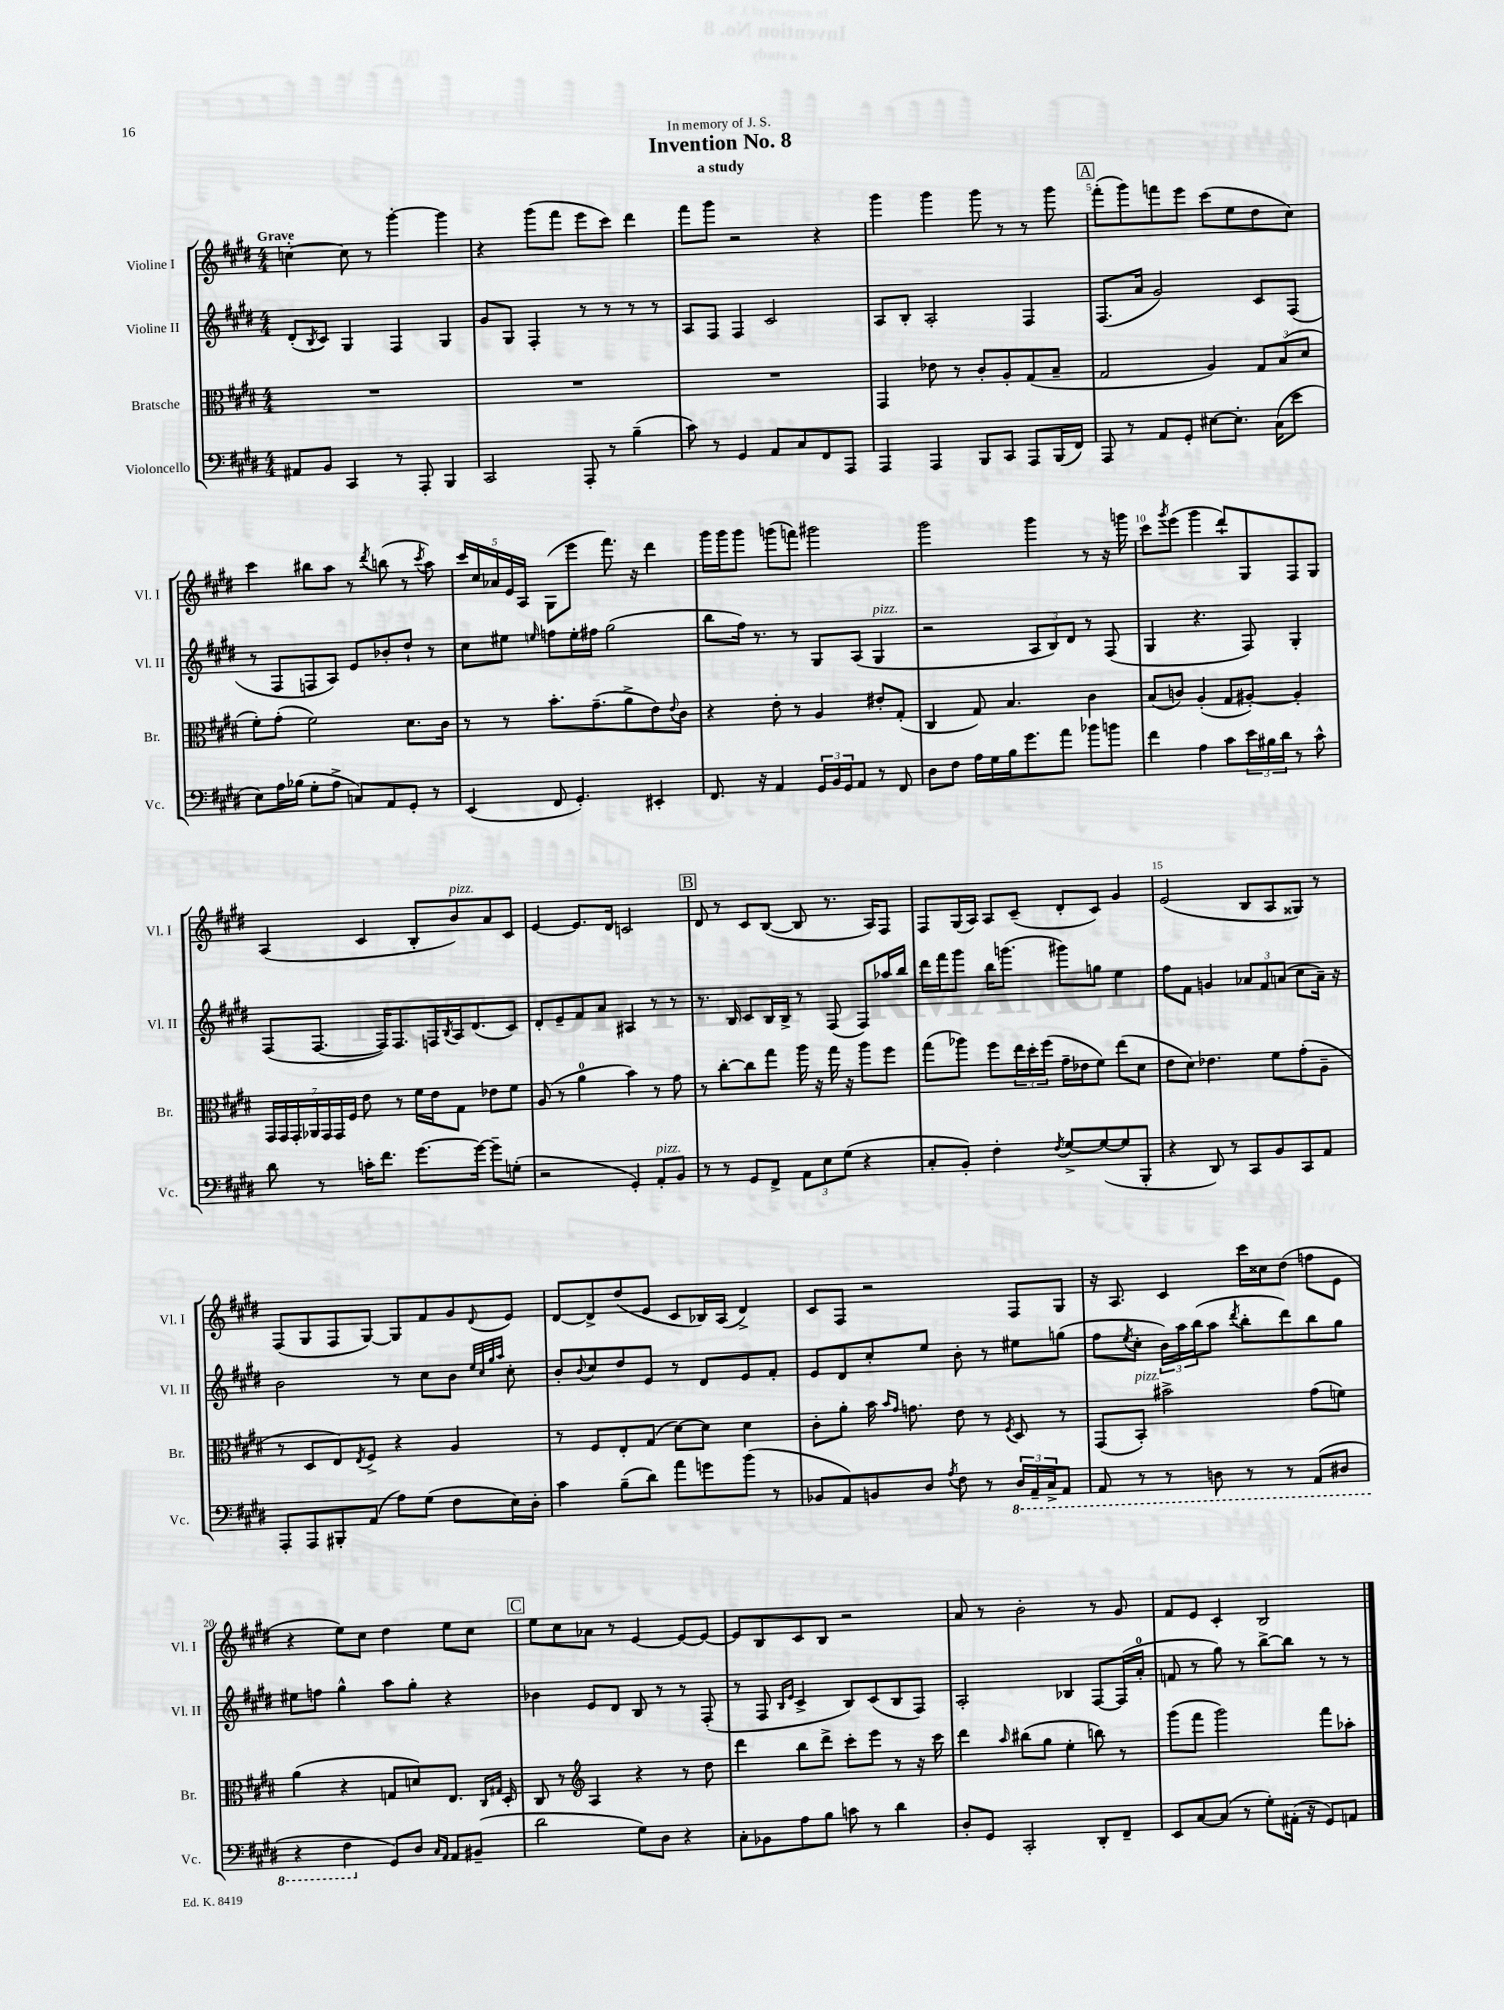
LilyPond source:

\header { title = "Invention No. 8" subtitle = "a study" dedication = "In memory of J. S." }
<<
\new StaffGroup <<
\new Staff = "s0" \with { instrumentName = "Violine I" shortInstrumentName = "Vl. I" } {
    \clef treble \key e \major \numericTimeSignature \time 4/4 \tempo "Grave"
    c''4~-. c''8 r8 gis'''4~-. gis'''4 |
    r4 gis'''8( fis'''8 e'''8 cis'''8) dis'''4 |
    fis'''8 gis'''8 r2 r4 |
    gis'''4 gis'''4 gis'''8 r8 r8 gis'''8 |
    \mark \markup { \box "A" } fis'''8-.( gis'''8) f'''8 e'''8 cis'''8( e''8 dis''8 cis''8) |
    cis'''4 bis''8 a''8 r8 \acciaccatura { dis'''8 } b''8( r8 \acciaccatura { cis'''8 } a''8) |
    \tuplet 5/4 { cis'''16 cis''16 aes'16 e'16 a16 } gis8( e'''8 fis'''8.) r16 dis'''4 |
    gis'''16 gis'''16 gis'''8 g'''8( f'''8) gis'''2 |
    gis'''2 gis'''4 r8 r16 g'''16 |
    cis'''8 \acciaccatura { gis'''8 } e'''8( gis'''4 dis'''8-!) gis8 fis8 gis8 |
    a4( cis'4 b8-. b'8^\markup { \italic "pizz." }) a'8 cis'8 |
    e'4~ e'8. dis'16 c'2 |
    \mark \markup { \box "B" } dis'8 r8 cis'8 b8~( b8 r8. a16) fis8 |
    fis8 gis16( a16) a8 cis'8--( dis'8-. cis'8) gis'4 |
    e'2( b8 a8 gisis8) r8 |
    fis8( gis8 fis8 gis8~) gis8 fis'8 gis'8 \appoggiatura { dis'8 } e'8 |
    dis'8~ dis'8-> dis''8( e'8 cis'8 bes16) a16( dis'4->) |
    cis'8 fis8 r2 fis8 gis8 |
    r16 a8. cis'4 cis'''16 cisis''16 dis''8( f''8 e'8 |
    r4 e''8) cis''8 dis''4 e''8 cis''8 |
    \mark \markup { \box "C" } e''8 cis''8 aes'8 r8 e'4~ e'8~ e'8~ |
    e'8 b8 cis'8 b8 r2 |
    a'8 r8 b'2-. r8 gis'8 |
    fis'8 e'8 cis'4-. b2 \bar "|." |
}
\new Staff = "s1" \with { instrumentName = "Violine II" shortInstrumentName = "Vl. II" } {
    \clef treble \key e \major \numericTimeSignature \time 4/4
    dis'8-.( \acciaccatura { b8 } cis'8) gis4 fis4 gis4 |
    gis'8 gis8 fis4-. r8 r8 r8 r8 |
    a8 fis8 fis4 cis'2 |
    a8 b8-. a2-. fis4 |
    \mark \markup { \box "A" } fis8.( a'16 gis'2) cis'8 fis8( |
    r8 fis8 f8 a8) e'8 bes'8-. dis''8-! r8 |
    cis''8 eis''8 \grace { e''16 } f''8 e''16-. fis''16 gis''2( |
    b''8 fis''16) r8. r8 gis8 a8( gis4^\markup { \italic "pizz." } |
    r2 \tuplet 3/2 { a8 b8) dis'8 } r8 fis8( |
    gis4 r4. fis8) gis4-. |
    fis8( fis8.~ fis16) fis8. f16 \acciaccatura { b8 } a16 dis'8.( cis'8) |
    dis'8-. e'8-- fis'8 a'8 ais4 r8 r8 |
    \mark \markup { \box "B" } r8. b16 cis'8 b16 b16-> r8 fis8( fis8) aes''16 b''16 |
    dis'''16 fis'''16 gis'''8 b''16 g'''8.( gis'''8) g''8 e''4 |
    fis''8 fis'8 g'4 \tuplet 3/2 { aes'8 fis'8 a'8( } cis''8 a'16--) r16 |
    b'2 r8 cis''8 b'8 \grace { e''32 cis''32 gis''32 a''32 } cis''8-. |
    b'8-. \appoggiatura { b'8 } cis''8 dis''8 e'8 r8 dis'8 e'8 fis'8-. |
    e'8 dis'8 cis''8-. e''8 b'8-. r8 eis''8 g''8( |
    fis''8 \acciaccatura { e''8 } cis''8-. \tuplet 3/2 { b'16) a''16 b''16( } a''8 \acciaccatura { dis'''8 } b''8-. dis'''8) b''8 gis''8 |
    eis''8 f''8 gis''4-^ a''8 gis''8-. r4 |
    \mark \markup { \box "C" } bes'4 e'8 dis'8 b8 r8 r8 fis8-.( |
    r8 fis8 \grace { b16 e'16 } cis'4-> b8) cis'8( b8 fis8) |
    a2-. bes4 fis8~ fis16( a'16-0-. |
    f'8 r8 gis''8) r8 b''8~-> b''8 r8 r8 \bar "|." |
}
\new Staff = "s2" \with { instrumentName = "Bratsche" shortInstrumentName = "Br." } {
    \clef alto \key e \major \numericTimeSignature \time 4/4
    R1 |
    R1 |
    R1 |
    gis,4 ees'8 r8 cis'8-. a8-. gis8( b8-- |
    \mark \markup { \box "A" } gis2 a4) \tuplet 3/2 { gis8 b8( dis'8 } |
    fis'8-.) gis'8-.( fis'2) dis'8. cis'16 |
    r8 r8 b'8.-. gis'8.--( a'8-> e'8) \appoggiatura { e'8 } cis'8 |
    r4 e'8-. r8 a4 eis'8-. gis8-.( |
    cis4 gis8) b4. cis'4 |
    b8( c'8) a4-.( gis8 ais8~-.) ais4-. |
    \tuplet 7/4 { gis,16 gis,16 gis,16-. aes,16 gis,16 gis,16 fis16 } e'8 r8 fis'16 e'16 gis8 ees'8 fis'8 |
    a8( r8 a'4-0 b'4) r8 gis'8 |
    \mark \markup { \box "B" } r8 cis''8~-. cis''8 gis''8 a''16 r16 gis''16 r16 a''8 fis''8 |
    gis''8( aes''8) fis''8 \tuplet 3/2 { e''16 dis''16-. fis''16( } gis'16-- ees'16 fis'8) e''8( dis'8 |
    e'8 dis'8) ees'4. fis'8 gis'8-.( a8-- |
    r8 dis8 e8) \acciaccatura { e8 } fis8-> r4 a4 |
    r8 fis8 e8-. gis8( dis'8~) dis'8 dis'4 |
    cis'8-. a'8-. b'16 \grace { b'16 gis'16 } g'8. e'8 r8 \acciaccatura { fis8 } dis8 r8 |
    gis,8( b,8-.^\markup { \italic "pizz." }) bis'2-> gis'8( f'8) |
    a'4( r4 g8 d'8) e8. \grace { cis16 gis16 } dis16-. |
    \mark \markup { \box "C" } cis8 r8 \clef treble a4 r4 r8 dis''8 |
    dis'''4 b''8 dis'''8-> cis'''8-. e'''8 r8 r16 cis'''16 |
    dis'''4 \grace { a''16 } bis''8( gis''8 e''4-. b''8) r8 |
    gis'''8( fis'''8 gis'''2) fis'''8 aes''8-. \bar "|." |
}
\new Staff = "s3" \with { instrumentName = "Violoncello" shortInstrumentName = "Vc." } {
    \clef bass \key e \major \numericTimeSignature \time 4/4
    ais,8 b,8 cis,4 r8 a,,8-. b,,4 |
    cis,2 a,,8-. r8 b4--( |
    cis'8) r8 gis,4 a,8 cis8 fis,8 a,,8 |
    a,,4 a,,4 b,,8 cis,8 a,,8 b,,16( fis,16) |
    \mark \markup { \box "A" } a,,8 r8 a,8 gis,8-. eis8~ eis8.-. cis16( e'8 |
    e8) a16 bes16( gis8-. a8-> c8) a,8 gis,8-. r8 |
    e,4( fis,8 gis,4.-.) eis,4-. |
    fis,8. r16 a,4 \tuplet 3/2 { gis,16 b,16 gis,16 } a,8 r8 fis,8 |
    dis8 fis8 a16 gis16 b16 gis'8. a'8 bes'8 b'8 |
    fis'4 a4 cis'8 \tuplet 3/2 { e'16 bis16 dis'16 } r8 cis'8-^ |
    dis'8 r8 c'16-. fis'8. gis'8.~ gis'16~ gis'8-- g8-.( |
    r2 gis,4-.) a,8-.^\markup { \italic "pizz." } b,8 |
    \mark \markup { \box "B" } r8 r8 gis,8 fis,8-> \tuplet 3/2 { a,8 e8 gis8( } r4 |
    cis8-. b,8-.) fis4-. \acciaccatura { fis8 } gis8~-> gis8~( gis8 b,,8-. |
    r4 dis,8) r8 cis,8 b,8 cis,8 a,8 |
    a,,8-. a,,8 bis,,8-. a,8( a8) gis8( fis8 e16) dis16-. |
    cis'4 b8--( dis'8) a'8 g'8 b'8( r8 |
    bes,8 a,8) b,8 dis8 \acciaccatura { a8 } fis8 r8 \tuplet 3/2 { \ottava #-1 dis,16 a,,16-- cis,16-> } a,,8 |
    a,,8 r8 r8 d,8 r8 r8 a,,8( dis,8 |
    r4 fis,4 \ottava #0 gis,8) dis8 \grace { cis16 a,16 } a,8 bis,8--( |
    \mark \markup { \box "C" } dis'2 gis8) dis8 r4 |
    cis8-. bes,8 a8 b8 c'8 r8 dis'4 |
    dis8-. gis,8 cis,2-. dis,8-. fis,8-- |
    e,8 cis8~ cis8( r8 gis8-.) ais,16-.( r16 gis,8) a,8 \bar "|." |
}
>>
>>
\layout { \context { \Score \override BarNumber.break-visibility = ##(#f #t #t) barNumberVisibility = #(every-nth-bar-number-visible 5) } }
